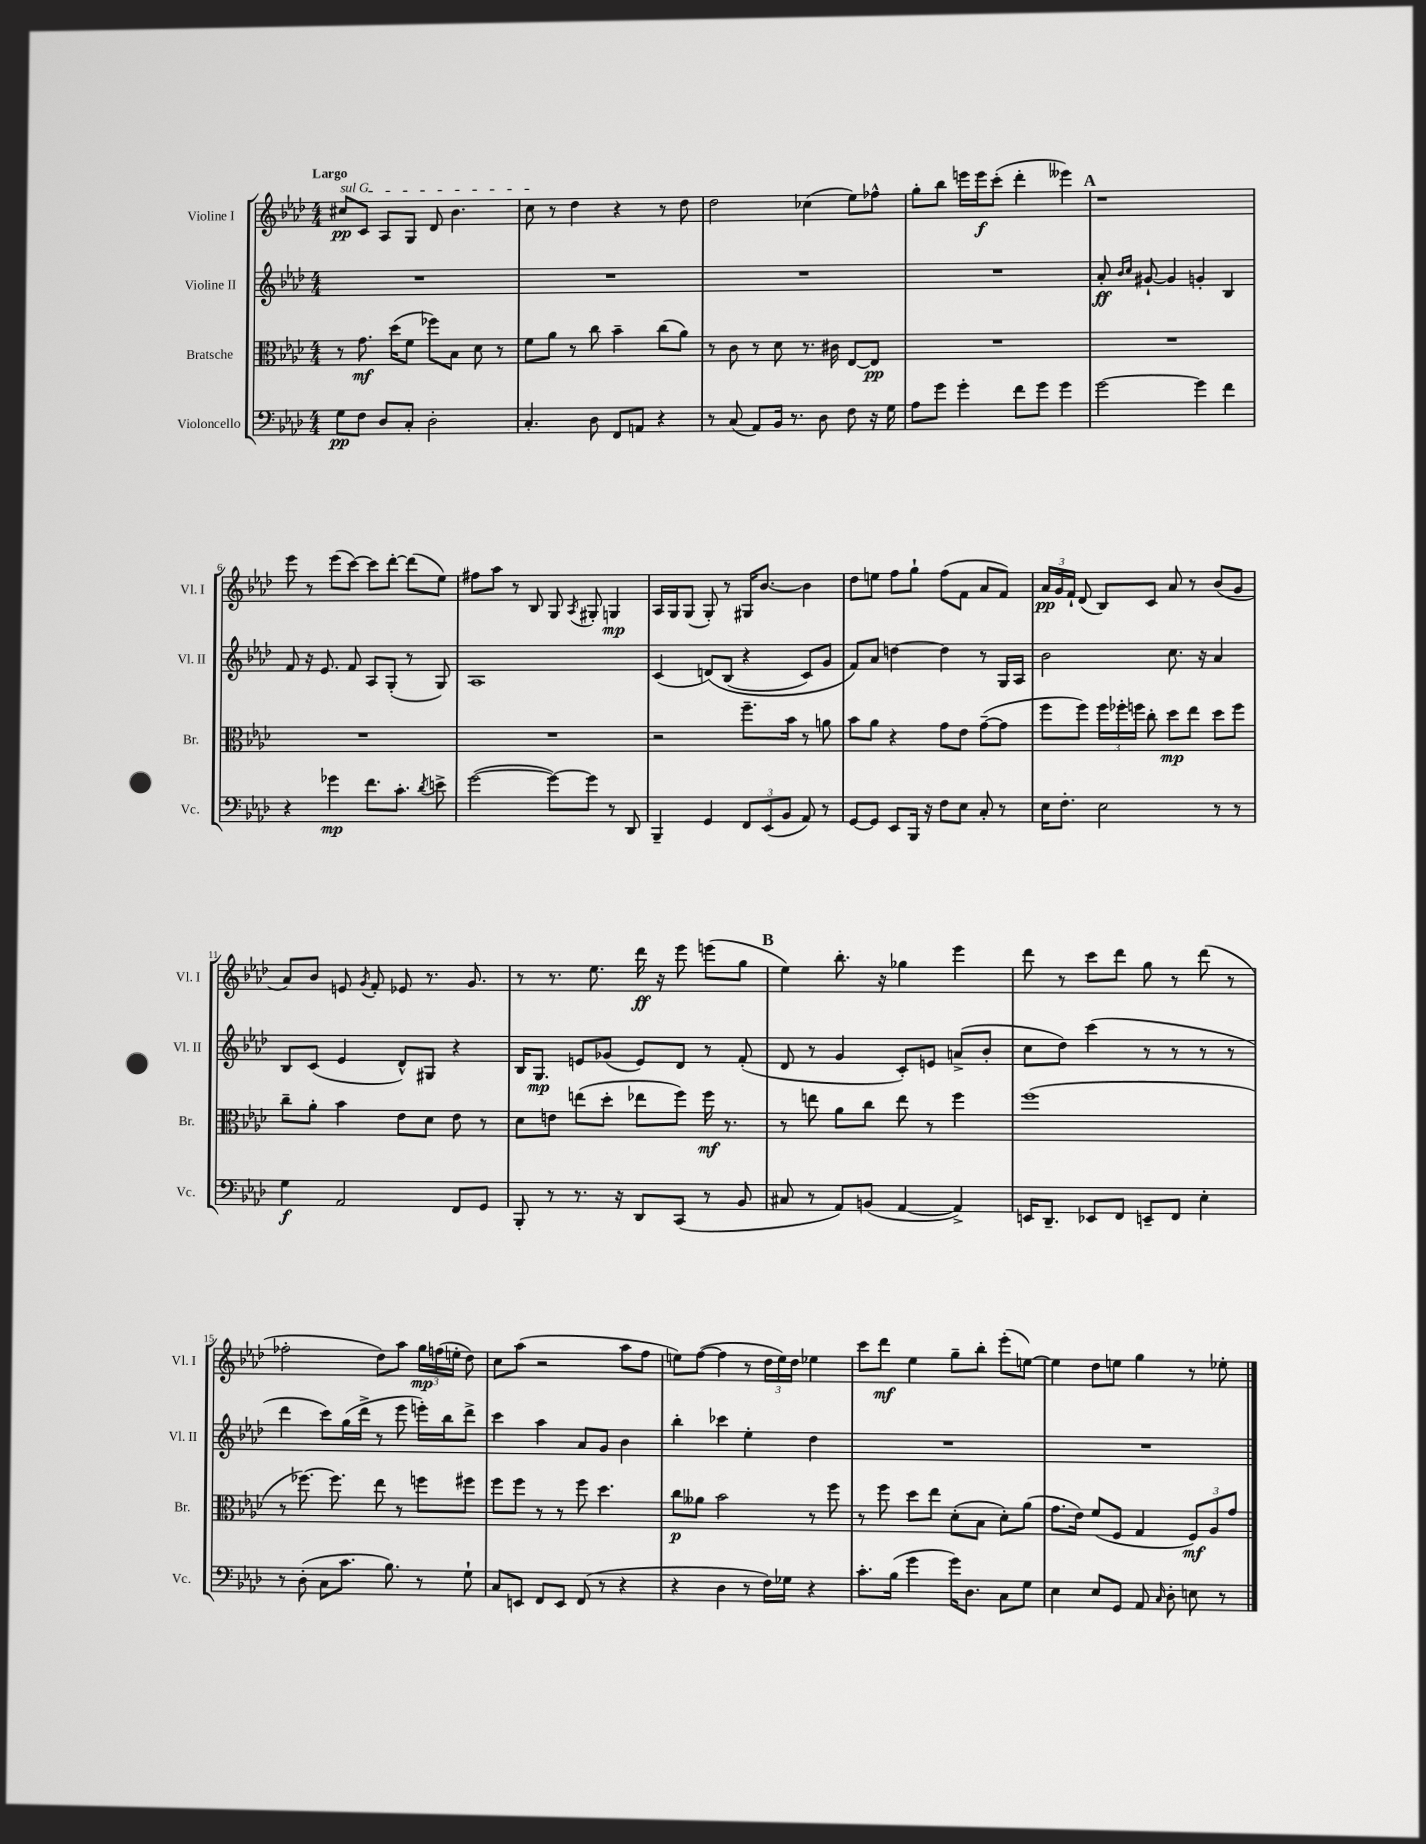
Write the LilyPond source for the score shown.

<<
\new StaffGroup <<
\new Staff = "s0" \with { instrumentName = "Violine I" shortInstrumentName = "Vl. I" } {
    \clef treble \key aes \major \numericTimeSignature \time 4/4 \tempo "Largo"
    \autoBeamOff \once \override TextSpanner.bound-details.left.text = \markup { \italic "sul G" } cis''8[\pp\startTextSpan c'8] aes8[ g8] des'8 bes'4. |
    c''8\stopTextSpan r8 des''4 r4 r8 des''8 |
    des''2 ces''4( ees''8[) fes''8]-^ |
    g''8[-. bes''8] e'''16[ e'''16\f c'''8]-.( des'''4-. eeses'''4) |
    \mark \markup { \bold "A" } r1 |
    ees'''8 r8 ees'''8[( c'''8]~) c'''8[ des'''8]~-. des'''8[( ees''8]) |
    fis''8[ aes''8] r8 bes8 g8 \acciaccatura { aes8 } gis8-. g4\mp |
    aes16[ g16 g8]( g8-.) r8 gis16[ bes'8.]~ bes'4 |
    des''8[ e''8] f''8[ g''8]-! f''8[( f'8] aes'8[ f'8]) |
    \tuplet 3/2 { aes'16[\pp g'16 f'16]-! } des'8( bes8[) c'8] aes'8 r8 bes'8[( g'8] |
    aes'8[) bes'8] e'8 \acciaccatura { g'8 } f'8-. ees'8 r8. g'8. |
    r8 r8. ees''8. des'''16\ff r16 ees'''8 e'''8[( g''8] |
    \mark \markup { \bold "B" } ees''4) bes''8.-. r16 ges''4 ees'''4 |
    des'''8 r8 c'''8[ des'''8] g''8 r8 des'''8( r8 |
    fes''2-. des''8[) aes''8] \tuplet 3/2 { g''16[\mp f''16( e''16]-. } des''8) |
    c''8[ aes''8]( r2 aes''8[ f''8] |
    e''8[) f''8]~( f''4 r8 \tuplet 3/2 { des''16[ e''16) des''16] } ees''4 |
    c'''8[ des'''8]\mf ees''4 g''8[-- bes''8]-. ees'''8[-.( e''8]~) |
    e''4 des''8[ e''8] g''4 r8 ees''8-. \bar "|." |
}
\new Staff = "s1" \with { instrumentName = "Violine II" shortInstrumentName = "Vl. II" } {
    \clef treble \key aes \major \numericTimeSignature \time 4/4
    \autoBeamOff R1 |
    R1 |
    R1 |
    R1 |
    \mark \markup { \bold "A" } aes'8-.\ff \grace { bes'16[ c''16] } gis'8~-! gis'4 g'4-. bes4 |
    f'8 r16 ees'8. f'8 aes8[ g8]-.( r8 g8) |
    aes1 |
    c'4( d'8[)\( bes8]( r4 c'8[) g'8] |
    f'8[\) aes'8] d''4~ d''4 r8 g16[ aes16] |
    bes'2 c''8. r16 aes'4 |
    bes8[ c'8]( ees'4 des'8[-^) gis8] r4 |
    bes16[ g8.]\mp e'8[ ges'8]( e'8[) des'8] r8 f'8-.( |
    \mark \markup { \bold "B" } des'8 r8 g'4 c'8[-.) e'8] a'8[->( bes'8]-. |
    c''8[ des''8]) c'''4( r8 r8 r8 r8 |
    des'''4 c'''8[) g''16( des'''16]-> r8 ees'''8 e'''16[-.) bes''16 des'''8]-> |
    c'''4 aes''4 aes'8[ g'8] bes'4 |
    bes''4-. ces'''4 ees''4-. des''4 |
    R1 |
    R1 \bar "|." |
}
\new Staff = "s2" \with { instrumentName = "Bratsche" shortInstrumentName = "Br." } {
    \clef alto \key aes \major \numericTimeSignature \time 4/4
    \autoBeamOff r8 g'8.\mf des''16[( f'8] fes''8[) bes8] des'8 r8 |
    f'8[ aes'8] r8 c''8 bes'4-- c''8[( aes'8]) |
    r8 c'8 r8 des'8 r8. cis'16 ees8[~ ees8]\pp |
    R1 |
    \mark \markup { \bold "A" } R1 |
    R1 |
    R1 |
    r2 f''8.[-- bes'16] r8 a'8 |
    bes'8[ aes'8] r4 g'8[ ees'8] g'8[~--( g'8] |
    f''8[ f''8]) \tuplet 3/2 { f''16[ fes''16-. f''16] } c''8-. des''8[\mp ees''8] des''8[ f''8] |
    c''8[-- aes'8]-. bes'4 ees'8[ des'8] ees'8 r8 |
    des'8[ e'8] e''8[( des''8]-. ees''8[ f''8]) f''16\mf r8. |
    \mark \markup { \bold "B" } r8 e''8 aes'8[ c''8] e''8 r8 f''4 |
    f''1( |
    r8 fes''8.~) fes''8. ees''8 r8 f''8[ fis''8] |
    f''8[ f''8] r8 r8 f''8 des''4. |
    c''8[\p aeses'8] bes'2 r8 f''8 |
    r8 f''8 des''8[ ees''8] des'8[-.( bes8] des'8[-.) aes'8]( |
    g'8.[ ees'16]) f'8[( f8] g4 \tuplet 3/2 { f8[\mf) aes8 g'8] } \bar "|." |
}
\new Staff = "s3" \with { instrumentName = "Violoncello" shortInstrumentName = "Vc." } {
    \clef bass \key aes \major \numericTimeSignature \time 4/4
    \autoBeamOff g8[\pp f8] des8[ c8]-. des2-. |
    c4.-. des8 f,8[ a,8] r4 |
    r8 c8( aes,8[) bes,16] r8. des8 f8 r16 g16 |
    aes8[ g'8] g'4-. f'8[ g'8] g'4 |
    \mark \markup { \bold "A" } g'2~ g'4 f'4 |
    r4 ges'4\mp f'8.[ c'8.]-. \acciaccatura { des'8 } e'8-> |
    g'2~( g'8[~) g'8] r8 des,8 |
    bes,,4-- g,4 \tuplet 3/2 { f,8[ ees,8( bes,8] } aes,8) r8 |
    g,8[~ g,8] ees,8[ bes,,16] r16 f8[ ees8] c8-. r8 |
    ees16[ f8.]-. ees2 r8 r8 |
    g4\f aes,2 f,8[ g,8] |
    bes,,8-. r8 r8. r16 des,8[ c,8]( r8 bes,8 |
    \mark \markup { \bold "B" } cis8 r8 aes,8[) b,8]( aes,4~ aes,4->) |
    e,16[ des,8.]-- ees,8[ f,8] e,8[-- f,8] ees4-. |
    r8 des8-.( c8[ c'8.] bes8.) r8 g8-! |
    c8[ e,8] f,8[ e,8] f,8( r8 r4 |
    r4 des4 r8 f16[) ges16] r4 |
    c'8.[-. bes16]( g'4 g'16[) des8.] c8[ g8] |
    ees4 ees8[ g,8] aes,8 \grace { c16 } des8-. e8 r8 \bar "|." |
}
>>
>>
